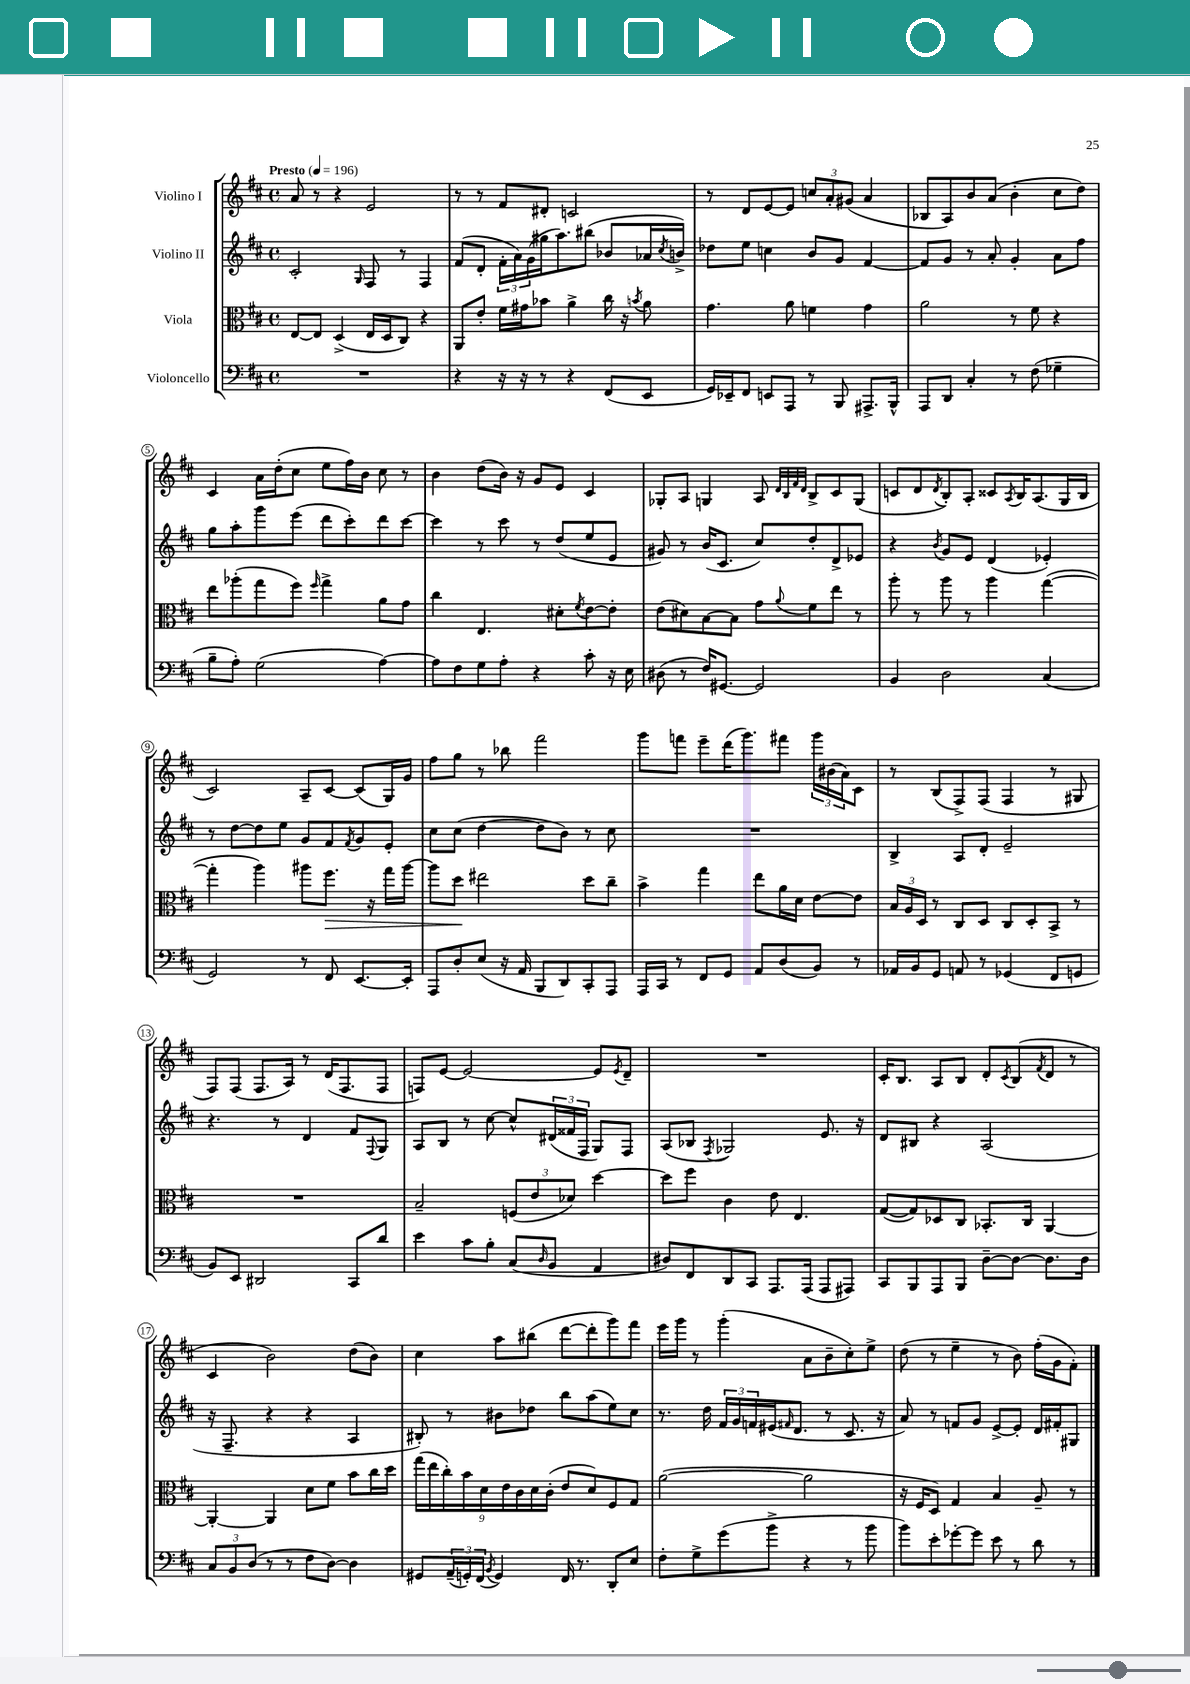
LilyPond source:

<<
\new StaffGroup <<
\new Staff = "s0" \with { instrumentName = "Violino I" } {
    \clef treble \key d \major \defaultTimeSignature \time 4/4 \tempo "Presto" 4 = 196
    a'8 r8 r4 e'2 |
    r8 r8 fis'8 dis'8-. c'2 |
    r8 d'8 e'8~ e'8 \tuplet 3/2 { c''8 a'8-. gis'8( } a'4 |
    bes8 a8) b'8 a'8( b'4-. cis''8 d''8) |
    cis'4 a'16 d''16-.( cis''8 e''8 fis''16) b'16 cis''8 r8 |
    b'4 d''8( b'16) r16 g'8 e'8 cis'4 |
    ges8-. a8 g4 a8 \grace { d'32 b32 fis'32 d'32 } b8-> cis'8 g8( |
    c'8 d'8 \acciaccatura { d'8 } b8-.) a8-. cisis'8 \acciaccatura { a8 } b16 a8.( g16 b16 |
    cis'2) a8-- cis'8~ cis'8( g16) g'16 |
    fis''8 g''8 r8 bes''8 fis'''2 |
    g'''8 f'''8 e'''8-- d'''16( g'''8.) fis'''8 \tuplet 3/2 { g'''16 bis'16( a'16) } cis'8 |
    r8 b8( fis8->) fis8( fis4 r8 gis8 |
    fis8) fis8( fis8. a16) r8 d'16( fis8. fis8 |
    f8) e'8~ e'2~ e'8 \acciaccatura { e'8 } d'8-- |
    R1 |
    cis'16-. b8. a8 b8 d'8-. \acciaccatura { cis'8 } b8( \acciaccatura { fis'8 } d'8 r8 |
    cis'4 b'2) d''8( b'8) |
    cis''4 a''8 bis''8( d'''8~ d'''8-. g'''8) fis'''8 |
    e'''16 g'''16 r8 g'''4-.( a'8 b'8-- cis''8-.) e''8-> |
    d''8( r8 e''4-- r8 b'8) fis''16-.( g'16 fis'8-.) \bar "|." |
}
\new Staff = "s1" \with { instrumentName = "Violino II" } {
    \clef treble \key d \major \defaultTimeSignature \time 4/4
    cis'2-. \grace { g16 } fis8 r8 fis4 |
    fis'8( d'8-. \tuplet 3/2 { fis'16-. a'16) g'16( } gis''16 a''8.) bis''8( bes'8 aes'16 \acciaccatura { cis''8 } b'16->) |
    des''8 e''8 c''4 b'8 g'8 fis'4~ |
    fis'8 g'8 r8 a'8-. g'4-. a'8 fis''8 |
    g''8 a''8-. g'''8 e'''8( d'''8 cis'''8-.) d'''8 cis'''8~ |
    cis'''4 r8 cis'''8 r8 d''8( e''8 e'8 |
    gis'8) r8 b'16( cis'8. cis''8) d''8-. d'8-> ees'8 |
    r4 \acciaccatura { b'8 } g'8 e'8 d'4( ees'4-.) |
    r8 d''8~ d''8 e''8 g'8 fis'8 \acciaccatura { fis'8 } g'8 e'8-. |
    cis''8 cis''8( d''4~ d''8 b'8) r8 cis''8 |
    R1 |
    b4-> a8 d'8-. e'2-- |
    r4. r8 d'4 fis'8 \appoggiatura { fis8 } g8 |
    a8 b8 r8 cis''8~ cis''8-^ \tuplet 3/2 { dis'16( fisis'16 fis16 } g8) fis8 |
    a8( bes8 \acciaccatura { fis8 } ges2) e'8. r16 |
    d'8 bis8 r4 a2( |
    r16 fis8.-- r4 r4 a4 |
    bis8-.) r8 bis'8 des''8 b''8 a''8( e''8) cis''8 |
    r8. d''16 \tuplet 3/2 { fis'16 g'16 f'16 } eis'16( \grace { fis'16 } d'8. r8 cis'8. r16 |
    a'8) r8 f'8 g'8 e'8~-> e'8-. d'16 fis'16-. gis8 \bar "|." |
}
\new Staff = "s2" \with { instrumentName = "Viola" } {
    \clef alto \key d \major \defaultTimeSignature \time 4/4
    e8~ e8 d4->( e16 d16 cis8) r4 |
    a,8 e'8-. fis'16 gis'16 bes'8 a'4-> cis''16 r16 \acciaccatura { b'8 } a'8 |
    g'4. a'8 f'4 g'4 |
    a'2 r8 fis'8 r4 |
    e''8 aes''8-.( g''8 fis''8) \grace { fis''16 } g''4-> a'8 g'8 |
    cis''4 e4. dis'8-. \acciaccatura { fis'8 } e'8~ e'8-. |
    e'8( dis'8) b8~ b8 g'8 \appoggiatura { a'8 } fis'8 e''8 r8 |
    a''8-. r8 a''8 r8 a''4 g''4~( |
    g''4-. a''4) ais''8 fis''8.\> r16 g''16 ais''16~ |
    ais''8 d''8\! eis''2 d''8 cis''8-- |
    b'4-> g''4 e''8 a'16 d'16 e'8~ e'8 |
    \tuplet 3/2 { b16 a16 d16 } r8 cis8 d8 cis8 d8-. b,8-> r8 |
    R1 |
    b2-- \tuplet 3/2 { f8( e'8 des'8) } d''4~ |
    d''8 fis''8 cis'4 e'8 e4. |
    g8~( g8) des8 cis8 bes,8.-. cis16 a,4~ |
    a,4~-. a,4 d'8 fis'8 b'8 cis''16 d''16 |
    \tuplet 9/8 { g''16( e''16 cis''16-.) b'16 d'16 e'16 cis'16 d'16 cis'16-.( } e'8 d'8) fis8 g8 |
    a'2~( a'2 |
    r16 fis16 d8) g4 b4 a8-- r8 \bar "|." |
}
\new Staff = "s3" \with { instrumentName = "Violoncello" } {
    \clef bass \key d \major \defaultTimeSignature \time 4/4
    R1 |
    r4 r16 r16 r8 r4 fis,8( e,8 |
    g,16) ees,16-- fis,8 e,8 a,,8 r8 b,,8 ais,,8.-> b,,16-^ |
    a,,8 d,8 cis4-. r8 fis8( ges4-- |
    b8-- a8-.) g2( a4~) |
    a8 fis8 g8 a8-. r4 cis'8-. r16 e16 |
    dis8( r8 fis16) gis,8.~ gis,2 |
    b,4 d2 cis4( |
    g,2) r8 fis,8 e,8.~ e,16-. |
    a,,8 d8-. e8( r16 a,16 b,,8 d,8) cis,8-. a,,8 |
    a,,16 cis,16 r8 fis,8 g,8 a,8 d8( b,8) r8 |
    aes,16 b,16 g,8 a,8 r8 ges,4( fis,8 g,8 |
    b,8) e,8 dis,2 cis,8 d'8 |
    e'4 cis'8 b8-. cis8( \grace { d16 } b,8 a,4 |
    dis8) fis,8 d,8 cis,8 a,,8. a,,16( a,,8 ais,,8) |
    cis,8 b,,8 a,,8 b,,8 d8~-- d8~ d8. d16 |
    \tuplet 3/2 { cis8 b,8 d8( } r8 r8 fis8 d8~) d4 |
    gis,8 \tuplet 3/2 { a,16--( g,16-.) fis,16( } \acciaccatura { b,8 } g,4) fis,16 r8. d,8-. e8 |
    fis8-. g8-> g'8( b'8-> r4 r8 b'8 |
    b'8) e'8-. ges'8~-. ges'8 e'8 r8 d'8 r8 \bar "|." |
}
>>
>>
\layout { \context { \Score \override BarNumber.stencil = #(make-stencil-circler 0.1 0.3 ly:text-interface::print) } }
